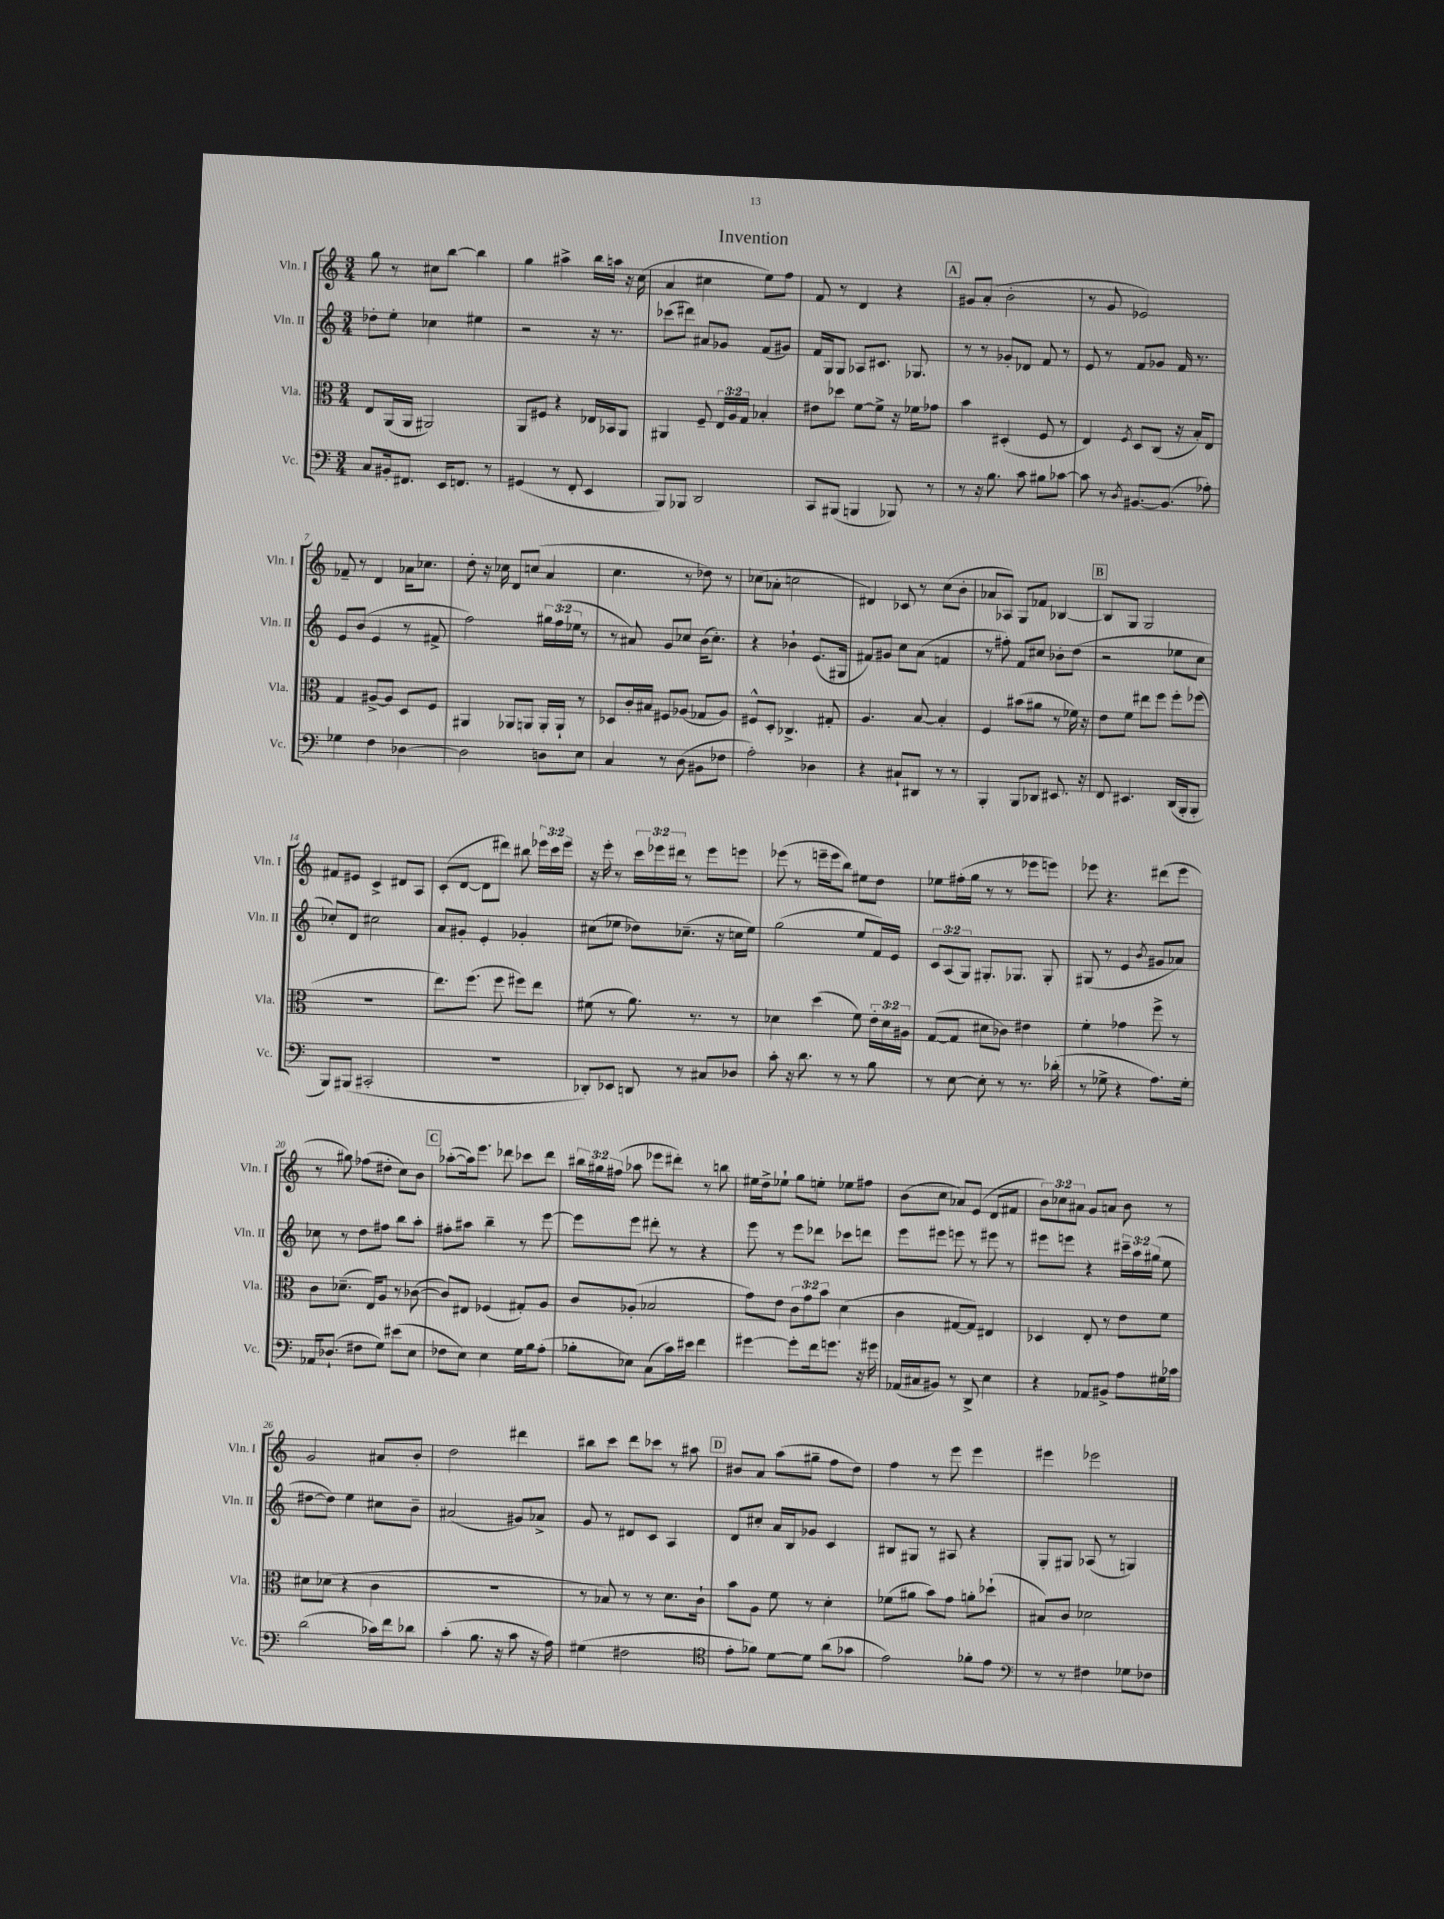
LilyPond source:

\header { title = "Invention" }
<<
\new StaffGroup <<
\new Staff = "s0" \with { instrumentName = "Vln. I" shortInstrumentName = "Vln. I" } {
    \clef treble \key c \major \numericTimeSignature \time 3/4 \override Staff.TupletNumber.text = #tuplet-number::calc-fraction-text
    \autoBeamOff g''8 r8 cis''8[ b''8]~ b''4 |
    g''4 ais''4-> b''16[ a''16] r16 c''16( |
    a'4 cis''4 e''8[) f''8] |
    f'8 r8 d'4 r4 |
    \mark \markup { \box "A" } gis'8[ a'8]-.( b'2-. |
    r8 g'8 ees'2) |
    fes'8-- r8 d'4 aes'16[ ces''8.] |
    d''8-. r16 ces''16 d'8[ c''8]( a'4 |
    c''4. r8 des''8) r8 |
    ces''8[( aes'8]-. c''2 |
    dis'4) ces'8 r8 c''8[( b'8]-. |
    aes'8[ aes8]) g8[ fes'8] bes4~ |
    \mark \markup { \box "B" } bes8[ g8] g2 |
    fis'8[ eis'8] c'4-> dis'8[ a8] |
    c'8[-.( d'8]~ d'8[ dis'''8]) bis''8 \tuplet 3/2 { ees'''16[ c'''16 ees'''16] } |
    r16 e'''16-. r8 \tuplet 3/2 { c'''16[ ees'''16 dis'''16] } r8 ees'''8[ e'''8] |
    ees'''8( r8 e'''16[-- e'''16 b''8]) eis''8[ d''8] |
    ees''8[ fis''16-.( g''16] r8 r8 ees'''8[ e'''8]) |
    ees'''8 r4. dis'''8[( ees'''8] |
    r8 gis''8) fes''8[( dis''8]-. c''8[) b'8] |
    \mark \markup { \box "C" } aes''8[~-.( aes''16) e'''8.] des'''8 ces'''8[ des'''8] |
    \tuplet 3/2 { bis''16[ gis''16 fis''16]( } aes''8 ees'''8[ dis'''8]-.) r8 b''8 |
    eis''16[ d''16-> ees''8]-! g''8[ e''8]-. ees''8[ fis''8] |
    b'8[( c''8] aes'8[) e'8]( d'8[ fis'8] |
    \tuplet 3/2 { b'8[) ces''8 ais'8] } g'8[ a'8] b'8 r8 |
    g'2 ais'8[ b'8]-. |
    d''2 dis'''4 |
    bis''8[ c'''8] d'''8[ ces'''8] r8 ais''8 |
    \mark \markup { \box "D" } bis'8[ a'8] a''8[( gis''8]-- f''8[ d''8]) |
    f''4 r8 e'''8 e'''4 |
    eis'''4 ees'''2 \bar "|." |
}
\new Staff = "s1" \with { instrumentName = "Vln. II" shortInstrumentName = "Vln. II" } {
    \clef treble \key c \major \numericTimeSignature \time 3/4 \override Staff.TupletNumber.text = #tuplet-number::calc-fraction-text
    \autoBeamOff des''8[-. e''8]-. ces''4 eis''4 |
    r2 r16 r8. |
    ces'''8[( dis'''8]) ais'8[ ges'8] f'8[( gis'8]) |
    f'16[ g16 g8] aes8[ cis'8.] ges8. |
    \mark \markup { \box "A" } r8 r8 ges'8[-. des'8] f'8 r8 |
    e'8 r8 f'8[ ges'8] f'16 r8. |
    e'8[ b'8]( e'4 r8 fis'8-> |
    f''2) \tuplet 3/2 { gis''16[ f''16( ees''16] } r8 |
    r8 ais'8) g'8[ ces''8] b'16[( ces''8.]-.) |
    r4 bes'4-! e'8.[( gis16] |
    fis'8[) gis'8] c''8[ a'8]( f'4 |
    r8 fis''8-.) f'8[ cis''8] bes'8[-. d''8]( |
    \mark \markup { \box "B" } r2 ees''8[ c''8] |
    ces''8[-.) d'8] cis''2 |
    a'8[ gis'8]-. e'4-. ges'4-. |
    cis''8[( ees''8] des''8[) ces''8.]--( r16 c''16[ ees''16]) |
    g''2( e''8[ f'16) e'16] |
    \tuplet 3/2 { c'8[ a8( g8]) } gis8.[-. ges8.] ges8-. |
    gis8( r8 e'4 \acciaccatura { b'8 } gis'8[ aes'8]) |
    ces''8 r8 d''8[ fis''8] b''8[ a''8]-. |
    \mark \markup { \box "C" } fis''8[-. ais''8] b''4-- r8 e'''8~ |
    e'''8[ e'''8] dis'''8-. r8 r4 |
    e'''8 r8 e'''8[ des'''8] ces'''8[ d'''8] |
    e'''8[ eis'''8] e'''8 r8 eis'''8 r8 |
    eis'''8[ e'''8] r4 \tuplet 3/2 { cis'''16[-- a''16 gis''16]( } e''8 |
    dis''8[~ dis''8]) e''4 cis''8[ b'8]-- |
    ais'2( gis'8[) aes'8]-> |
    g'8 r8 dis'8[ c'8] a4 |
    \mark \markup { \box "D" } d'8[ cis''8]-. a'16[ b16 ges'8] c'4 |
    bis8[ gis8] r8 ais8 r4 |
    g8[-. gis8] aes8( r8 g4) \bar "|." |
}
\new Staff = "s2" \with { instrumentName = "Vla." shortInstrumentName = "Vla." } {
    \clef alto \key c \major \numericTimeSignature \time 3/4 \override Staff.TupletNumber.text = #tuplet-number::calc-fraction-text
    \autoBeamOff e8[ a,16( a,16] ais,2) |
    a,8[ fis8] r4 ees16[ bes,16 a,8] |
    ais,4 f8-- \tuplet 3/2 { e16[ a16 g16] } bes4-. |
    eis'8[ des''8] f'8[~ f'8]-> r16 fes'16[ ges'8] |
    \mark \markup { \box "A" } b'4 dis4-.( f8 r8 |
    e4) \acciaccatura { f8 } d8[ c8]( r16 b16[-.) e8] |
    g4 ais8[~-> ais8] d8[ f8] |
    ais,4 aes,8[ a,8] a,16[-. a,16]-! r8 |
    des8[ c'16-. bis16] fis8[ aes8]( ges8[ aes8]) |
    fis8[-^ d8]-. ces4.-> gis8-. |
    a4. b8~ b4-. |
    f4 bis'8[( ais'8] r8 fes'16) r16 |
    \mark \markup { \box "B" } e'8[ f'8] eis''8[ f''8] f''8[-. fes''8]( |
    R2. |
    e''8.[) f''8.]( f''8 fis''8[) e''8] |
    fis'8( r8 a'8.) r8. r8 |
    des'4 d''4( f'8) \tuplet 3/2 { e'16[-. des'16 ais16] } |
    g8[~( g8] dis'8[ ces'8]) eis'4 |
    f'4-. ges'4 f''8-> r8 |
    c'8[ des'8.]--( e16[) a8] r8 ces'8~( |
    \mark \markup { \box "C" } ces'8[) eis8] fes4( gis8[-.) a8] |
    c'8[ aes8]-.( bes2 |
    g'8[) e'8] \tuplet 3/2 { c'8[ g'8 b'8] } d'4( |
    c'4 gis8[~ gis8]) eis4 |
    des4 e8-. r8 e'8[ f'8] |
    dis'8[ des'8]( r4 c'4 |
    R2. |
    r8 bes8) r8 r8 d'8.[ c'16]-! |
    \mark \markup { \box "D" } b'8[ a8] f'8 r8 d'4-. |
    fes'8[( ais'8] b'8[) g'8] a'8[-. des''8]-!( |
    bis8[) c'8] des'2 \bar "|." |
}
\new Staff = "s3" \with { instrumentName = "Vc." shortInstrumentName = "Vc." } {
    \clef bass \key c \major \numericTimeSignature \time 3/4
    \autoBeamOff c8[ bis,16-. fis,8.] e,16[ f,8.] r8 |
    gis,4( r8 f,8-. e,4 |
    b,,8[) bes,,8] d,2 |
    c,8[ bis,,8]( b,,4 bes,,8) r8 |
    \mark \markup { \box "A" } r8 r16 b8. c'8 bis8[ ces'8]~ |
    ces'8 r8 \acciaccatura { d8 } bis,8.[~ bis,8.]( aes8-.) |
    ges4 f4 des4~ |
    des2 d8[ e8] |
    c4 r8 d8( bis,8[ fes8] |
    a2-.) des4 |
    r4 cis8[-! dis,8] r8 r8 |
    b,,4-. b,,8[ des,8] eis,8. r16 |
    \mark \markup { \box "B" } f,8 eis,4. d,16[( b,,16-. b,,8]-. |
    b,,8[) bis,,8]( cis,2-. |
    R2. |
    des,8[-.) ees,8] d,8 r8 cis8[ des8] |
    c'8-. r16 d'8. r8 r8 b8 |
    r8 e8~ e8-. r8 r8. des'16-.( |
    r8 ges8-> r4 a8.[) ges16]-. |
    aes,16[ des8.]-!( fis8[ g8]) eis'8[( e8] |
    \mark \markup { \box "C" } fes8[ e8]) e4 g16[ b16 a8]-.( |
    bes8[-. ees8]) c8[( c'16) eis'16] f'4 |
    gis'4~ gis'8[-. f'16 g'8.] r16 gis'16 |
    aes,16[( cis16 bis,8]) r8 d,8-> e4 |
    r4 aes,8[ bis,8]-> a8[ gis16 ces'16] |
    d'2( ces'16[) f'16 des'8] |
    c'4-.( b8. r16 c'8 r16 a16) |
    gis4( fis2 |
    \mark \markup { \box "D" } \clef tenor e'8[-. fes'8]) d'8[~ d'8] a'8[( ges'8] |
    e'2) fes'8[-. e'8] |
    \clef bass r8 r8 fis4 ges8[ fes8] \bar "|." |
}
>>
>>
